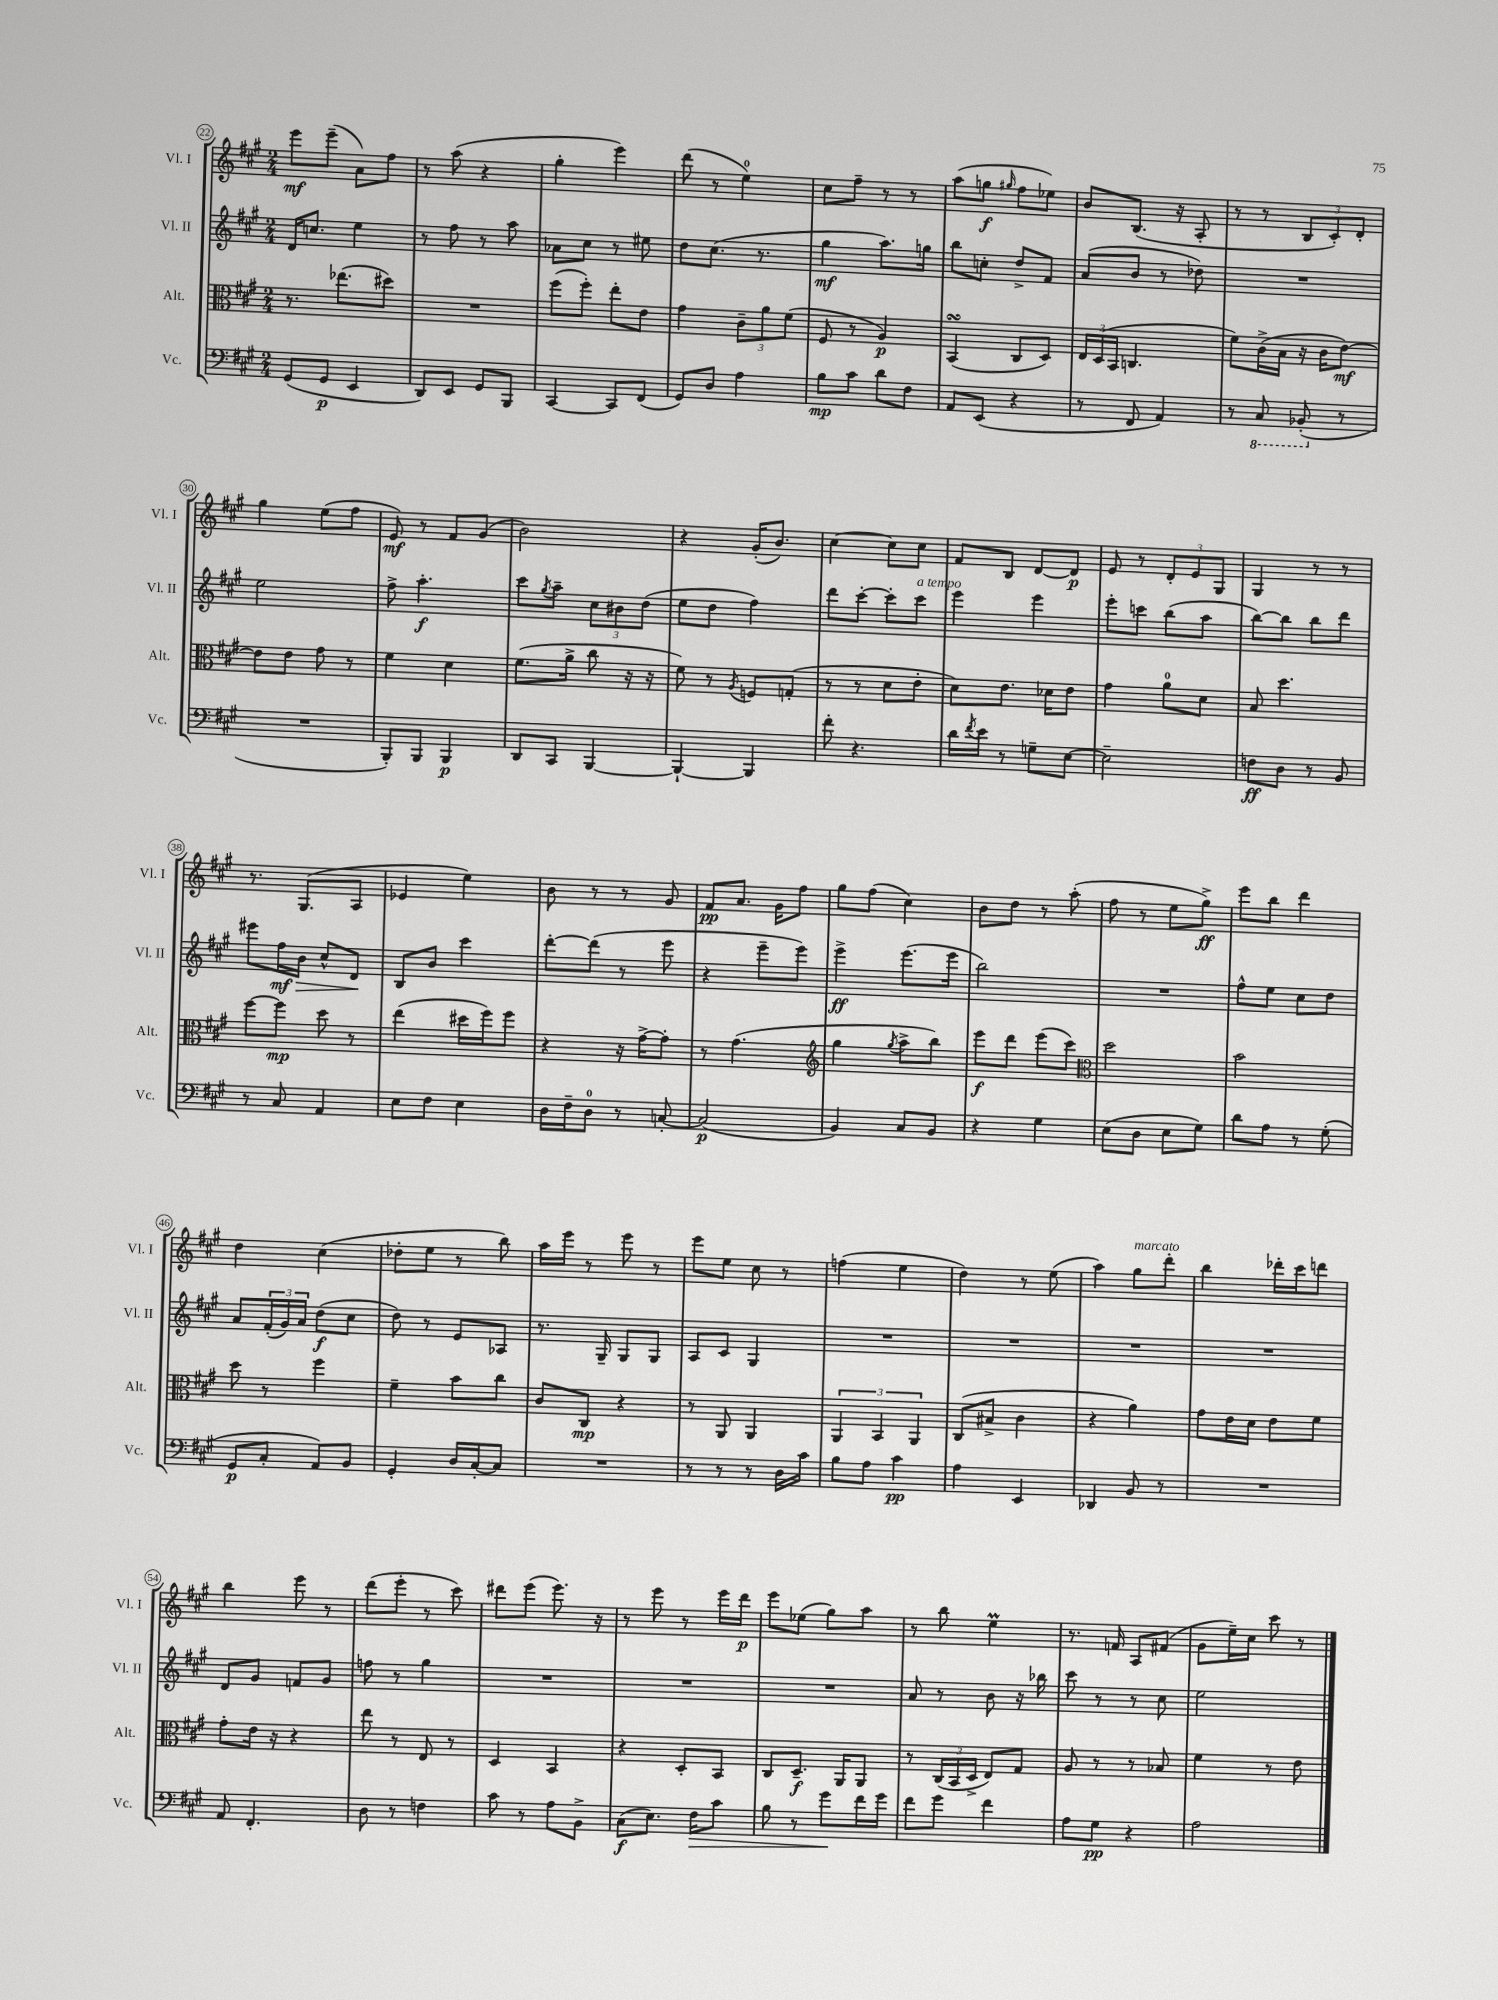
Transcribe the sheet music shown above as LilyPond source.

<<
\new StaffGroup <<
\new Staff = "s0" \with { instrumentName = "Vl. I" shortInstrumentName = "Vl. I" } {
    \clef treble \key a \major \numericTimeSignature \time 2/4
    e'''8\mf e'''8--( a'8) fis''8 |
    r8 a''8( r4 |
    gis''4-. e'''4) |
    d'''8( r8 e''4-0) |
    cis''8 fis''8-- r8 r8 |
    a''8( g''8\f \grace { gis''16 } fis''8 ees''8) |
    b'8 b8.( r16 a8-. |
    r8 r8 \tuplet 3/2 { b8 cis'8-.) d'8-. } |
    gis''4 e''8( fis''8 |
    e'8\mf) r8 fis'8 gis'8( |
    b'2) |
    r4 gis'16-.( b'8.) |
    cis''4~ cis''8 cis''8 |
    fis'8 b8 d'8~ d'8\p |
    e'8 r8 \tuplet 3/2 { d'8-. e'8 gis8 } |
    gis4 r8 r8 |
    r8. gis8.( a8 |
    ees'4 e''4) |
    b'8 r8 r8 gis'8 |
    fis'8\pp a'8. gis'16 fis''8 |
    gis''8 fis''8( cis''4) |
    b'8 d''8 r8 a''8-.( |
    fis''8 r8 e''8 gis''8->\ff) |
    e'''8 b''8 d'''4 |
    d''4 cis''4( |
    des''8-. e''8 r8 b''8) |
    a''16 e'''16 r8 e'''8 r8 |
    e'''8 e''8 cis''8 r8 |
    f''4( e''4 |
    d''4) r8 e''8( |
    a''4) gis''8^\markup { \italic "marcato" } d'''8-. |
    b''4 des'''16-. cis'''16 d'''8 |
    b''4 e'''8 r8 |
    d'''8( e'''8-. r8 cis'''8) |
    dis'''8 e'''8( e'''8.) r16 |
    r8 e'''8 r8 e'''16 d'''16\p |
    e'''8 ees''8( gis''8) a''8 |
    r8 b''8 e''4\prall |
    r8. f'16 a8 fis'8( |
    gis'8 e''16--) cis''16 cis'''8 r8 \bar "|." |
}
\new Staff = "s1" \with { instrumentName = "Vl. II" shortInstrumentName = "Vl. II" } {
    \clef treble \key a \major \numericTimeSignature \time 2/4
    d'16 c''8. e''4 |
    r8 fis''8 r8 a''8 |
    aes'8 cis''8 r8 eis''8 |
    d''8 cis''8.( r8. |
    gis''4\mf a''8.) g''16 |
    b''8 c''8-. d''8-> fis'8 |
    a'8( b'8 r8 des''8) |
    R2 |
    e''2 |
    fis''8-> a''4.-.\f |
    cis'''8 \acciaccatura { gis''8 } a''8-- \tuplet 3/2 { cis''8 bis'8 d''8( } |
    e''8 d''8 fis''4) |
    d'''8 cis'''8~-. cis'''8-. cis'''8^\markup { \italic "a tempo" } |
    e'''4 e'''4 |
    e'''8-. c'''8 b''8( a''8 |
    b''8~) b''8 b''8 d'''8 |
    eis'''8 fis''16\mf\> b'16 cis''8-^ d'8\! |
    b8 b'8 cis'''4 |
    d'''8~-. d'''8( r8 e'''8 |
    r4 e'''8-- e'''8) |
    e'''4->\ff e'''8.( e'''16 |
    b''2) |
    R2 |
    fis''8-^ e''8 cis''8 d''8 |
    a'8 \tuplet 3/2 { fis'16-.( gis'16) a'16 } d''8\f( cis''8 |
    d''8) r8 e'8 aes8 |
    r8. gis16-- gis8 gis8 |
    a8 cis'8 gis4 |
    R2 |
    R2 |
    R2 |
    R2 |
    d'8 gis'8 f'8 gis'8 |
    f''8 r8 gis''4 |
    R2 |
    R2 |
    R2 |
    a'8 r8 b'8 r16 bes''16 |
    cis'''8 r8 r8 cis''8 |
    e''2 \bar "|." |
}
\new Staff = "s2" \with { instrumentName = "Alt." shortInstrumentName = "Alt." } {
    \clef alto \key a \major \numericTimeSignature \time 2/4
    r8. ees''8.( dis''8) |
    R2 |
    fis''8( fis''8-.) e''8-. e'8 |
    gis'4 \tuplet 3/2 { cis'8-- a'8 fis'8( } |
    fis8 r8 a4\p) |
    b,4\turn( cis8 d8) |
    \tuplet 3/2 { e16 d16( b,16 } c4. |
    fis'8) cis'16->( b16 r16 cis'16 e'8~\mf) |
    e'8 e'8 gis'8 r8 |
    fis'4 d'4 |
    fis'8.( a'16-> cis''8 r16 r16 |
    fis'8) r8 \acciaccatura { a8 } f8 g8-.( |
    r8 r8 d'8 e'8-. |
    d'8) e'8. des'16 e'8 |
    gis'4 a'8-0 d'8 |
    b8 d''4. |
    fis''8~ fis''8\mp d''8 r8 |
    e''4( dis''16 fis''16) fis''8 |
    r4 r16 gis'16~-> gis'8-. |
    r8 gis'4.( |
    \clef treble gis''4 \acciaccatura { gis''8 } a''8-> b''8) |
    e'''8\f d'''8 e'''8( cis'''8) |
    \clef alto d''2 |
    b'2 |
    d''8 r8 fis''4 |
    fis'4-- b'8 cis''8 |
    cis'8 cis8\mp r4 |
    r8 a,8 a,4 |
    \tuplet 3/2 { a,4 b,4 a,4 } |
    cis8( bis8-> cis'4 |
    r4 a'4) |
    gis'8 e'16 d'16 e'8 fis'8 |
    gis'8-. e'16 r16 r4 |
    e''8 r8 e8 r8 |
    d4 b,4 |
    r4 d8-. b,8 |
    cis8 d8.--\f a,16 a,8 |
    r8 \tuplet 3/2 { cis16( b,16 d16-> } e8) gis8 |
    a8 r8 r8 bes8 |
    fis'4 r8 e'8 \bar "|." |
}
\new Staff = "s3" \with { instrumentName = "Vc." shortInstrumentName = "Vc." } {
    \clef bass \key a \major \numericTimeSignature \time 2/4
    gis,8( gis,8\p e,4 |
    d,8) e,8 gis,8 b,,8 |
    cis,4~ cis,8 fis,8( |
    gis,8) d8 a4 |
    b8\mp cis'8 d'8 fis8 |
    a,8 e,8( r4 |
    r8 fis,8 a,4) |
    r8 \ottava #-1 cis,8 bes,,8-.( \ottava #0 r8 |
    R2 |
    b,,8-.) b,,8 b,,4\p |
    d,8 cis,8 b,,4~ |
    b,,4~-! b,,4 |
    fis'8-. r4. |
    d'16 \acciaccatura { fis'8 } e'16 r8 g8-- e8~ |
    e2-- |
    f8\ff d8 r8 b,8 |
    r8 cis8 a,4 |
    e8 fis8 e4 |
    d16 fis16-- d8-0 r8 c8~-. |
    c2\p( |
    b,4) cis8 b,8 |
    r4 gis4 |
    e8( d8 e8 gis8) |
    d'8 a8 r8 gis8-.( |
    gis,8\p cis8-. a,8) b,8 |
    gis,4-. d16 cis16~-. cis8 |
    R2 |
    r8 r8 r8 d16 cis'16 |
    b8 a8 cis'4\pp |
    a4 e,4 |
    des,4 b,8 r8 |
    R2 |
    a,8 fis,4.-. |
    d8 r8 f4 |
    cis'8 r8 a8 b,8-> |
    cis8\f( e8.) fis16\> cis'8 |
    b8 r8 gis'8\! fis'16 gis'16 |
    fis'8 gis'8 fis'4 |
    a8 gis8\pp r4 |
    a2 \bar "|." |
}
>>
>>
\layout { \context { \Score currentBarNumber = #22 \override BarNumber.stencil = #(make-stencil-circler 0.1 0.3 ly:text-interface::print) } }
